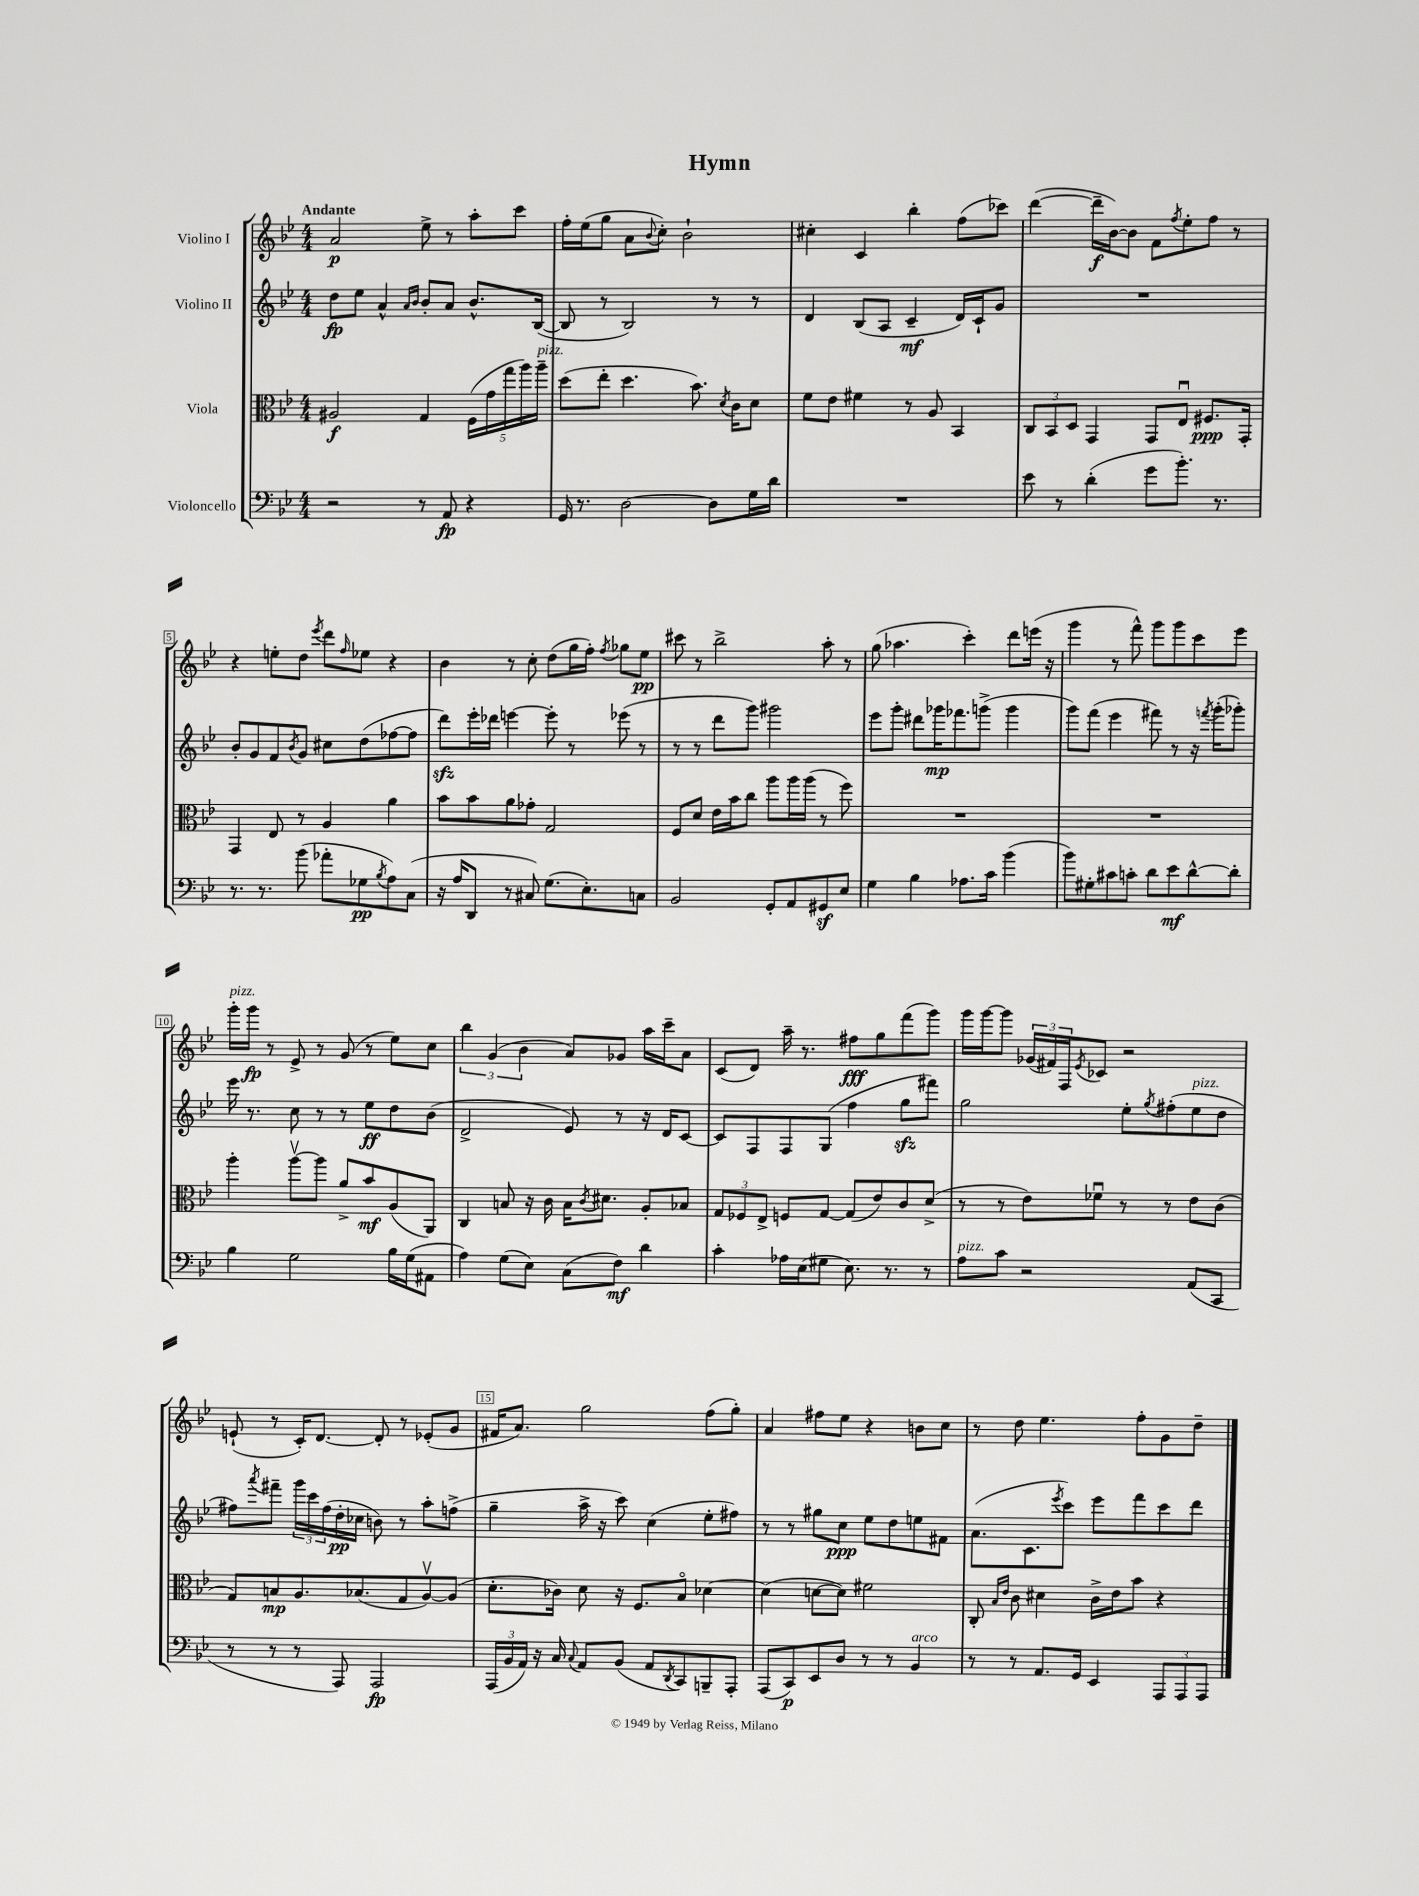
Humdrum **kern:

**kern	**kern	**kern	**kern
*staff4	*staff3	*staff2	*staff1
*clefF4	*clefC3	*clefG2	*clefG2
*k[b-e-]	*k[b-e-]	*k[b-e-]	*k[b-e-]
*M4/4	*M4/4	*M4/4	*M4/4
2r	2A#/	8dd\L	2a/
.	.	8ee-\J	.
.	.	4a^^/	.
.	.	16qqa/LL	.
.	.	16qqb-/JJ	.
8r	4G/	8b-'/L	8ee-^\
8AA/	.	8a/J	8r
4r	(20F\LL	8.b-^^/L	8aa'\L
.	20g\	.	.
.	20gg\	.	.
.	.	.	8ccc\J
.	20aa\)	.	.
.	.	([16B-/Jk	.
.	20aa~\JJ	.	.
=	=	=	=
16GG/	(8dd\L	8B-/]	16ff'\LL
8.r	.	.	(16ee-\J
.	8ee-'\J	8r	8gg\J
[2D\	4.dd\	2B-/)	8a\L
.	.	.	8qqb-/
.	.	.	8cc'\J)
.	.	.	2b-`\
.	8.b-\)	.	.
8D\]L	.	8r	.
.	8qd/	.	.
.	16c\LK	.	.
16G\L	8d\J	8r	.
16d\JJ	.	.	.
=	=	=	=
1r	8f\L	4d/	4cc#'\
.	8e-\J	.	.
.	4f#\	(8B-/L	4c/
.	.	8A/J	.
.	8r	4c~/	4bb-'\
.	8A/	.	.
.	4BB-/	16d/LL)	(8ff\L
.	.	16c`/J	.
.	.	8g/J	8ccc-\J)
=	=	=	=
8e-\	12C/L	1r	([4ddd\
.	12BB-/	.	.
8r	.	.	.
.	12D/J	.	.
(4d'\	4GG/	.	16ddd~\]LL
.	.	.	[16b-\J)
.	.	.	8b-\]J
8g\L	8GG/L	.	8f\L
.	.	.	8qff/
8.b-'\J)	8E-u/J	.	8ee-'\
.	8.F#/L	.	8ff\J
8.r	.	.	.
.	.	.	8r
.	16GG'/Jk	.	.
=	=	=	=
8.r	4GG/	8b-'/L	4r
.	.	8g/	.
8.r	.	.	.
.	8E-/	8f/	8ee'\L
.	.	8qb-/	.
(8b-\	8r	8g/J	8dd\J
.	.	.	8qeee-/
8a-'\L	4A/	8cc#\L	8ddd\L
.	.	.	16qqff/
8G-\	.	(8dd\	8ee-\J
8qB-/	.	.	.
8A\)	4a\	[8ff-\	4r
(8C\J	.	8ff-\]J	.
=	=	=	=
16r	8b-\L	8ddd\L)	4b-\
16A/LK	.	.	.
8DD/J	8b-\	16eee-'\L	.
.	.	16ddd-\JJ	.
8r	8a\	[4eee\	8r
8C#/)	8g-'\J	.	8cc'\
(8.G\L	2G/	8eee'\]	(8dd\L
.	.	8r	16gg\L
8.E-'\)	.	.	16ff'\JJ)
.	.	.	8qff/
.	.	(8eee-\	8gg-\L
8C\J	.	8r	8ee-\J
=	=	=	=
2BB-/	8F/L	8r	8ccc#\
.	8d/J	8r	8r
.	16e-\LL	8ddd\L	2bb-^\
.	16b-\J	.	.
.	8cc\J	8ggg\J)	.
8GG'/L	8aa\L	2ggg#\	.
8AA/	16aa\L	.	.
.	(16aa\JJ	.	.
8GG#/	8r	.	8aa'\
8E-/J	8ff\)	.	8r
=	=	=	=
4G\	1r	8eee-\L	(8gg\
.	.	8ggg'\J	4.aa-\
4B-\	.	8ddd#\L	.
.	.	16ggg-\K	.
.	.	8.fff-\	.
8.A-\L	.	.	4ccc'\)
.	.	(8ggg^\J	.
16c\Jk	.	.	.
(4b-\	.	4ggg\	8ddd\L
.	.	.	(16eee\Jk
.	.	.	16r
=	=	=	=
8b-\L)	1r	8ggg\L)	4ggg\
8G#'\	.	(8fff\J	.
8c#\	.	4eee-\	8r
8c'\J	.	.	8fff^^\)
8d\L	.	8fff#\)	8ggg\L
8e-\	.	8r	8ggg\
[8d^^\	.	16r	8ccc\
.	.	8qfff/	.
.	.	(16ggg'\LK	.
8d'\]J	.	8ggg-'\J)	8eee-\J
=	=	=	=
4B-\	4aa'\	16eee-\	16ggg'\LL
.	.	8.r	16ggg\JJ
.	.	.	8r
2G\	[8aav\L	8cc\	8e-^/
.	8aa\]J	8r	8r
.	8a^/L	8r	(8g/
.	8b-/	8ee-\L	8r
16B-\LL	(8A/	8dd\	8ee-\L)
(16G\J	.	.	.
8AA#\J	8AA/J)	(8b-\J	8cc\J
=	=	=	=
4A\)	4C/	2d^/	6bb-\
.	.	.	(6g/
(8G\L	8B/	.	.
.	.	.	6b-\
8E-\J)	16r	.	.
.	16c\	.	.
(8C\L	16B\LK	8e-/)	8a/L)
.	8qc/	.	.
.	8.d#\J	.	.
8F\J)	.	8r	8g-/J
4d\	8A'/L	16r	16aa\LL
.	.	16d/LK	16ccc~\J
.	8B-/J	[8c/J	8a\J
=	=	=	=
4c'\	12G/L	8c/]L	(8c/L
.	12F-/	.	.
.	.	8F/	8d/J)
.	12E-^/J	.	.
16A-\LL	8F/L	8F/	16aa~\
(16E-\J	.	.	8.r
8G#\J	[8G/J	(8G/J	.
8.E-\)	(8G/]L	4ff\	8ff#\L
.	8e-/)	.	8gg\
8.r	.	.	.
.	8c/	8gg\L	(8fff\
8r	(8d^/J	8fff#\J)	8ggg\J)
=	=	=	=
8A\L	8r	2gg\	16ggg\LL
.	.	.	[16ggg\J
8c\J	8r	.	8ggg\]J
2r	8e-\L)	.	(24g-/LL
.	.	.	24f#/)
.	.	.	24F/J
.	.	.	8qe-/
.	8f-u\J	.	8c-/J
.	8r	8ee-'\L	2r
.	.	8qgg/	.
.	8r	(8ff#'\	.
(8AA/L	8e-\L	8ee-\	.
8CC/J	(8c\J	8dd\J	.
=	=	=	=
8r	8G/L)	8ff#\L)	(8e`/
.	.	8qaaa/	.
8r	8B/	8fff#~\J	8r
8r	8.A/	24ggg\LL	16c'/LK)
.	.	24ccc\	.
.	.	.	[8.d/J
.	.	(24ff#\	.
8AAA/)	.	16dd'\	.
.	(8.B-/	16cc-\JJ	.
2AAA/	.	8b\)	8d'/]
.	8G/	8r	8r
.	[8Av/)	8aa'\L	(8e-'/L
.	(8A/]J	(8ff^\J	8g/J
=	=	=	=
(24AAA/LL	8.d'\L	4gg~\	16f#/LK
24BB-/	.	.	.
.	.	.	8.a/J)
24AA/JJ)	.	.	.
16r	.	.	.
16C/	16c-\Jk)	.	.
8qqC/	.	.	.
8AA/L	8d\	16aa^\	2gg\
.	.	16r	.
(8BB-/J	16r	8ccc\)	.
.	8.F/L	.	.
8AA/L	.	(4cc\	.
8qDD/	.	.	.
8CC/)	8B-o/J	.	.
8BBB~/	[4d-\	8ee-'\L	(8ff\L
8AAA'/J	.	8ff#\J)	8gg'\J)
=	=	=	=
(8AAA/L	(4d-\]	8r	4a/
8CC/)	.	8r	.
8EE-/	[8d\L	8gg#\L	8ff#\L
8D/J	8d\]J)	8cc\J	8ee-\J
8r	2f#\	8ee-\L	4r
8r	.	8dd\	.
4BB-/	.	8ee\	8b\L
.	.	8f#\J	8cc\J
=	=	=	=
8r	8C'/	(8.a\L	8r
.	16qqB-/LL	.	.
.	16qqe-/JJ	.	.
8r	8c\	.	8dd\
.	.	8.c\	.
8.AA/L	4d#\	.	4.ee-\
.	.	8qeee-/	.
.	.	8ccc\J)	.
16GG/Jk	.	.	.
4EE-/	16c^\LL	8eee-\L	.
.	16e-\J	.	.
.	8b-\J	8fff\	8ff'\L
12AAA/L	4r	8ccc\	8g\
12AAA/	.	.	.
.	.	8ddd\J	8dd~\J
12AAA/J	.	.	.
==	==	==	==
*-	*-	*-	*-
